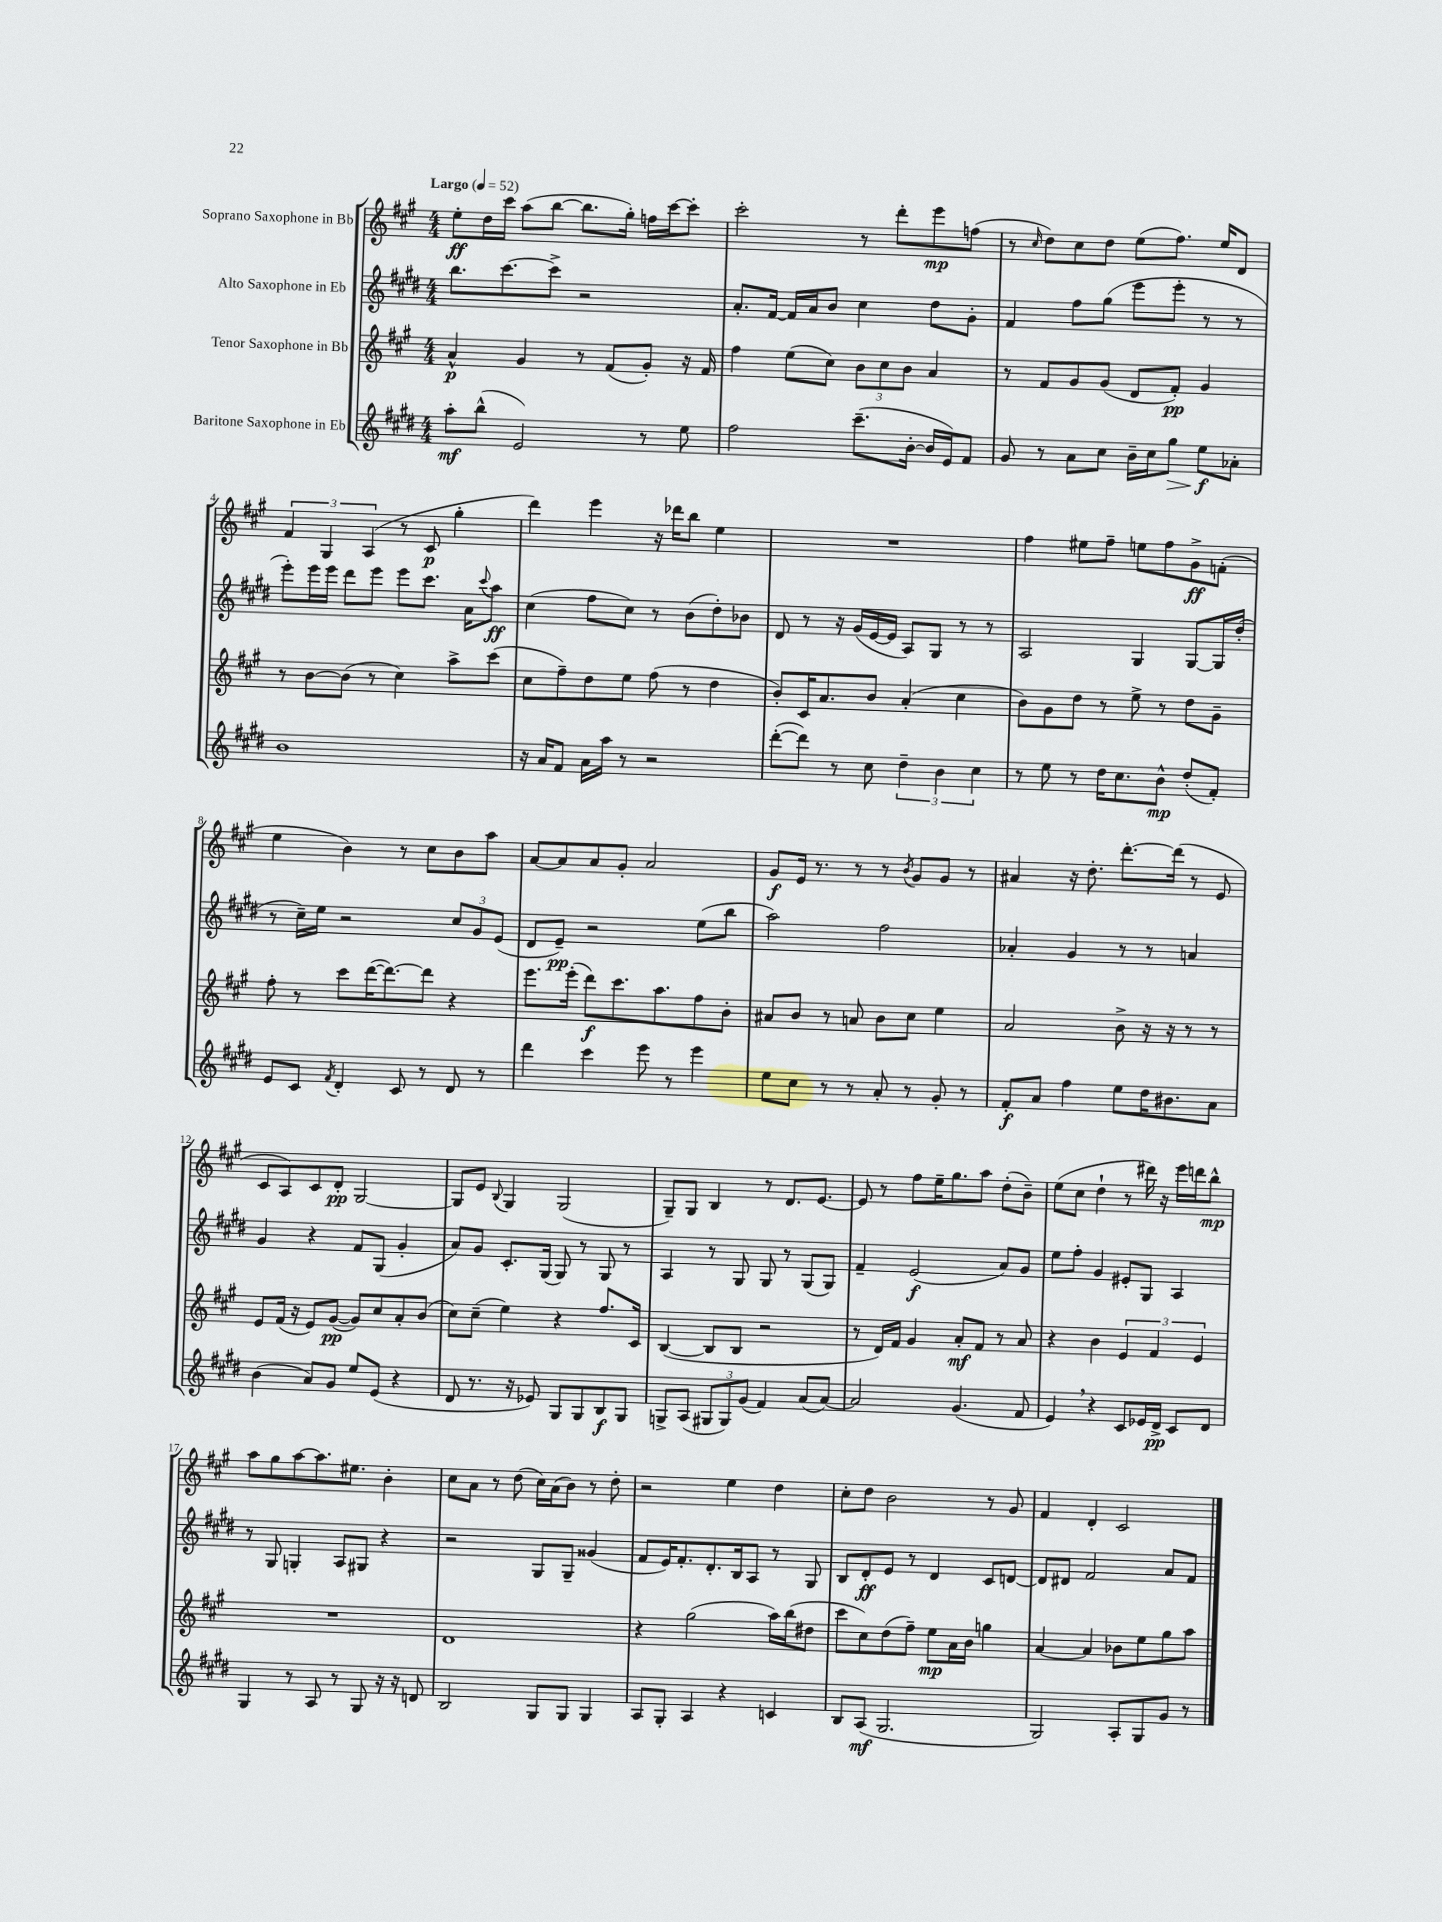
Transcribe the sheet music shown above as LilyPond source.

<<
\new StaffGroup <<
\new Staff = "s0" \with { instrumentName = "Soprano Saxophone in Bb" } {
    \clef treble \key a \major \numericTimeSignature \time 4/4 \tempo "Largo" 4 = 52
    e''8-.\ff d''16 cis'''16 a''8( b''8~ b''8. gis''16-.) f''16 cis'''16~ cis'''8-. |
    cis'''2-. r8 d'''8-. e'''8\mp f''8( |
    r8 \grace { cis''16 } d''8) cis''8 d''8 e''8( fis''8.) e''16 d'8 |
    \tuplet 3/2 { fis'4 gis4 a4( } r8 cis'8\p gis''4-. |
    d'''4) e'''4 r16 des'''16 b''8 e''4 |
    R1 |
    fis''4 eis''8 fis''8-- e''8 fis''8 gis'8->\ff f'8-.( |
    e''4 b'4) r8 cis''8 b'8 a''8 |
    a'8~ a'8 a'8 gis'8-. a'2 |
    gis'8\f e'16 r8. r8 r8 \acciaccatura { b'8 } gis'8 gis'8 r8 |
    ais'4 r16 d''8.-. d'''8.~-. d'''16( r8 e'8 |
    cis'8 a8) cis'8 d'8-.\pp gis2~ |
    gis8 e'8 \appoggiatura { b8 } gis4 gis2( |
    gis8--) gis8 b4 r8 d'8. e'8.~ |
    e'8 r8 fis''8 e''16-- gis''8. a''8 d''8-.( b'8--) |
    e''8( cis''8 d''4-! r8 dis'''16) r16 e'''16 d'''16 b''8-^\mp |
    a''8 gis''8 a''8~ a''8. eis''8. b'4-. |
    cis''8 a'8 r8 d''8( cis''16) a'16( b'8) r8 d''8-. |
    r2 e''4 d''4 |
    cis''8-. d''8 b'2 r8 gis'8 |
    fis'4 d'4-. cis'2 \bar "|." |
}
\new Staff = "s1" \with { instrumentName = "Alto Saxophone in Eb" } {
    \clef treble \key e \major \numericTimeSignature \time 4/4
    b''8. cis'''8.~ cis'''8-> r2 |
    a'8.-. fis'16~ fis'16 a'16 b'8 cis''4 dis''8 gis'8-. |
    fis'4 fis''8 gis''8( e'''8 e'''8-. r8 r8 |
    e'''8-.) e'''16 e'''16 dis'''8 e'''8 e'''8 cis'''8. a'16 \appoggiatura { cis'''8 } a''8\ff |
    cis''4( fis''8 cis''8) r8 b'8( dis''8-.) bes'8 |
    dis'8 r8 r16 gis'16( e'16~ e'16 a8) gis8 r8 r8 |
    a2 gis4 gis8~ gis16 dis''16-.( |
    r8 cis''16--) e''16 r2 \tuplet 3/2 { cis''8 gis'8 e'8( } |
    dis'8 e'8--\pp) r2 e''8( b''8 |
    a''2) fis''2 |
    aes'4-. gis'4 r8 r8 a'4 |
    gis'4 r4 fis'8 gis8( gis'4-. |
    a'8) gis'8 cis'8.-. gis16( gis8) r8 gis8 r8 |
    a4 r8 gis8 gis8 r8 gis8( gis8) |
    fis'4-- e'2\f( a'8) gis'8 |
    e''8 fis''8-. gis'4 eis'8-. gis8 a4 |
    r8 gis8 g4-. a8 gis8 r4 |
    r2 gis8 gis8-- gisis'4( |
    fis'8 e'16) fis'8.-. dis'8.-. b16 a8 r8 gis8 |
    b8 dis'8-.\ff e'8 r8 dis'4 cis'8 d'8~ |
    d'8 dis'8 fis'2 a'8 fis'8 \bar "|." |
}
\new Staff = "s2" \with { instrumentName = "Tenor Saxophone in Bb" } {
    \clef treble \key a \major \numericTimeSignature \time 4/4
    a'4-^\p gis'4 r8 fis'8( gis'8-.) r16 fis'16 |
    fis''4 e''8( cis''8) \tuplet 3/2 { b'8 cis''8 b'8 } a'4 |
    r8 fis'8 gis'8 gis'8( d'8 fis'8-.\pp) gis'4 |
    r8 b'8~ b'8( r8 cis''4) a''8-> cis'''8( |
    cis''8 fis''8--) d''8 e''8 fis''8( r8 d''4 |
    b'8-.) cis'16 a'8. b'8 a'4-.( cis''4 |
    b'8) gis'8 d''8 r8 e''8-> r8 d''8 gis'8-- |
    fis''8-. r8 cis'''8 d'''16~( d'''8.~) d'''8 r4 |
    e'''8. e'''16-.( d'''8\f) cis'''8. a''8. fis''8 b'8-. |
    ais'8 b'8 r8 a'8 b'8 cis''8 e''4 |
    a'2 b'8-> r16 r16 r8 r8 |
    e'8 fis'16( r16 e'8) gis'8~\pp( gis'8) cis''8 a'8-. b'8( |
    cis''8) cis''8--( e''4) r4 fis''8. cis'16 |
    b4~( b8 b8 r2 |
    r8 d'16) fis'16 gis'4 a'8-.\mf fis'8 r8 a'8 |
    r4 b'4 \tuplet 3/2 { e'4 fis'4 e'4 } |
    R1 |
    d'1 |
    r4 gis''2( a''16) b''16( dis''8 |
    cis'''8 cis''8) d''8( fis''8--) e''8\mp a'16 b'16 g''4 |
    a'4~ a'4 bes'8 e''8 gis''8 a''8 \bar "|." |
}
\new Staff = "s3" \with { instrumentName = "Baritone Saxophone in Eb" } {
    \clef treble \key e \major \numericTimeSignature \time 4/4
    a''8-.\mf b''8-^( e'2) r8 e''8 |
    fis''2 cis'''8.--( b'16~-. b'16 e'16) fis'8 |
    gis'8 r8 a'8 cis''8 b'16-- cis''16 gis''8\> e''8\f\! aes'8-. |
    b'1 |
    r16 a'16 fis'8 a'16 a''16 r8 r2 |
    dis'''8~-.( dis'''8) r8 cis''8 \tuplet 3/2 { dis''4-- b'4 cis''4 } |
    r8 e''8 r8 dis''16 cis''8. b'8-^\mp dis''8-.( fis'8-.) |
    e'8 cis'8 \acciaccatura { fis'8 } dis'4-. cis'8 r8 dis'8 r8 |
    dis'''4 cis'''4 e'''8 r8 e'''4 |
    e''8 cis''8 r8 r8 a'8-. r8 gis'8-. r8 |
    fis'8-.\f a'8 fis''4 e''8 dis''16 bis'8. a'8 |
    b'4( a'8) gis'8 e''8 e'8( r4 |
    dis'8 r8. r16 ees'8) gis8 gis8 b8\f gis8 |
    g8-> a8( \tuplet 3/2 { gis8 gis8) gis'8( } fis'4) a'8( a'8~) |
    a'2 gis'4.( fis'8 |
    e'4) \breathe r4 cis'8 ees'16 dis'16->\pp cis'8 dis'8 |
    gis4 r8 a8 r8 gis8 r16 r16 d'8 |
    b2 gis8 gis8 gis4 |
    a8 gis8-. a4 r4 c'4 |
    b8 a8\mf( gis2. |
    gis2) a8-. gis8 gis'8 r8 \bar "|." |
}
>>
>>
